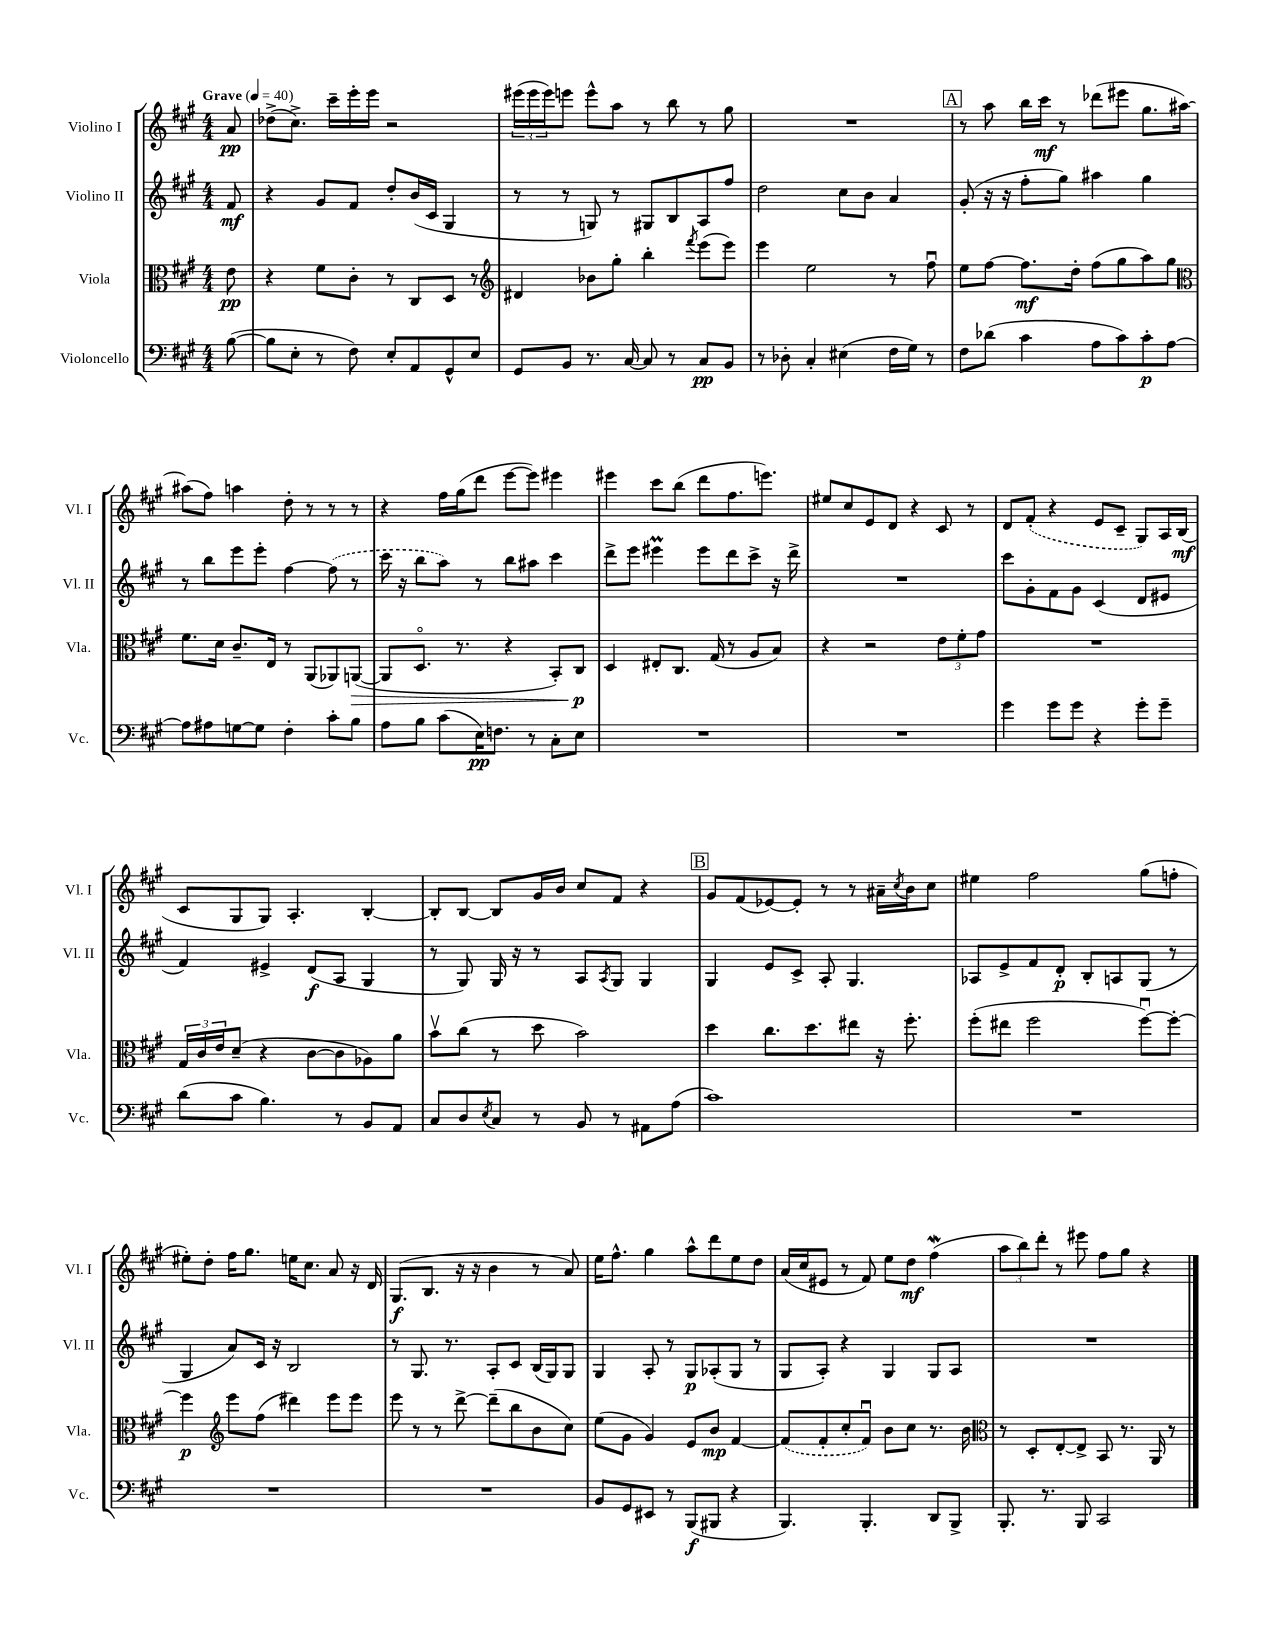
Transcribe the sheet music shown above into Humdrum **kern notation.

**kern	**dynam	**kern	**dynam	**kern	**dynam	**kern	**dynam
*part4	*part4	*part3	*part3	*part2	*part2	*part1	*part1
*staff4	*staff4	*staff3	*staff3	*staff2	*staff2	*staff1	*staff1
*I"Violoncello	*	*I"Viola	*	*I"Violino II	*	*I"Violino I	*
*I'Vc.	*	*I'Vla.	*	*I'Vl. II	*	*I'Vl. I	*
*clefF4	*	*clefC3	*	*clefG2	*	*clefG2	*
*k[f#c#g#]	*	*k[f#c#g#]	*	*k[f#c#g#]	*	*k[f#c#g#]	*
*M4/4	*	*M4/4	*	*M4/4	*	*M4/4	*
*MM40	*	*MM40	*	*MM40	*	*MM40	*
=	=	=	=	=	=	=	=
!	!	!	!	!	!	!LO:TX:a:B:t=Grave	!
([8B\	.	8e\	pp	8f#/	mf	8a/	pp
=1	=1	=1	=1	=1	=1	=1	=1
8B\L]	.	4r	.	4r	.	(8dd-X^\L	.
8E'\J	.	.	.	.	.	8.cc#^\J)	.
8r	.	8f#\L	.	8g#/L	.	.	.
.	.	.	.	.	.	16ccc#~\LL	.
8F#\)	.	8c#'\J	.	8f#/J	.	16eee'\	.
.	.	.	.	.	.	16eee\JJ	.
8E'/L	.	8r	.	8dd'/L	.	2r	.
8AA/	.	8C#/L	.	(16b/L	.	.	.
.	.	.	.	16c#/JJ	.	.	.
8GG#^^/	.	8D/J	.	4G#/	.	.	.
8E/J	.	8r	.	.	.	.	.
=2	=2	=2	=2	=2	=2	=2	=2
*	*	*clefG2	*	*	*	*	*
8GG#/L	.	4d#X/	.	8r	.	(24eee#X\LL	.
.	.	.	.	.	.	24eee#\	.
.	.	.	.	.	.	24eee#\J)	.
8BB/J	.	.	.	8r	.	8eeen\J	.
8.r	.	8b-X\L	.	8Gn/)	.	8eee^^\L	.
.	.	8gg#'\J	.	8r	.	8aa\J	.
[16C#/	.	.	.	.	.	.	.
8C#/]	.	4bb'\	.	8G#X/L	.	8r	.
8r	.	.	.	8B/	.	8bb\	.
.	.	8qfff#/	.	.	.	.	.
8C#/L	pp	(8eee\L	.	8A/	.	8r	.
8BB/J	.	8eee\J)	.	8ff#/J	.	8gg#\	.
=3	=3	=3	=3	=3	=3	=3	=3
8r	.	4eee\	.	2dd\	.	1r	.
8D-X'\	.	.	.	.	.	.	.
4C#'/	.	2ee\	.	.	.	.	.
(4E#X\	.	.	.	8cc#\L	.	.	.
.	.	.	.	8b\J	.	.	.
16F#\LL	.	8r	.	4a/	.	.	.
16G#\JJ)	.	.	.	.	.	.	.
8r	.	8ff#u\	.	.	.	.	.
!!LO:REH:place=s1:t=A
=4	=4	=4	=4	=4	=4	=4	=4
8F#\L	.	8ee\L	.	(8g#'/	.	8r	.
(8d-X\J	.	[8ff#\J	.	16r	.	8aa\	.
.	.	.	.	16r	.	.	.
4c#\	.	8.ff#\L]	mf	8ff#'\L	.	16bb\LL	.
.	.	.	.	.	.	16ccc#\JJ	mf
.	.	.	.	8gg#\J)	.	8r	.
.	.	16dd'\Jk	.	.	.	.	.
8A\L	.	(8ff#\L	.	4aa#X\	.	(8ddd-X\L	.
8c#\)	.	8gg#\	.	.	.	8eee#X\J	.
8c#'\	p	8aa\)	.	4gg#\	.	8.gg#\L	.
[8A\J	.	8gg#\J	.	.	.	.	.
.	.	.	.	.	.	[16aa#X\Jk)	.
!!LO:LB:g=z
=5	=5	=5	=5	=5	=5	=5	=5
*	*	*clefC3	*	*	*	*	*
8A\L]	.	8.f#\L	.	8r	.	(8aa#X\L]	.
8A#X\	.	.	.	8bb\L	.	8ff#\J)	.
.	.	16d\Jk	.	.	.	.	.
[8Gn\	.	8.c#~/L	.	8eee\	.	4aan\	.
8G\J]	.	.	.	8eee'\J	.	.	.
.	.	16E/Jk	.	.	.	.	.
4F#'\	.	8r	.	[4ff#\	.	8dd'\	.
.	.	(8AA/L	.	.	.	8r	.
8c#'\L	.	8AA-X/)	.	(8ff#\]	.	8r	.
!	!	!	!LO:HP:b	!	!	!	!
8B\J	.	([8AAn/J	>	8r	.	8r	.
=6	=6	=6	=6	=6	=6	=6	=6
8A\L	.	8AA/L]	.	16ccc#\	.	4r	.
.	.	.	.	16r	.	.	.
8B\J	.	8.D/J	.	8bb\L	.	.	.
(8c#\L	.	.	.	8aa\J)	.	16ff#\LL	.
.	.	8.r	.	.	.	(16gg#\J	.
16E\K)	pp	.	.	8r	.	8ddd\J	.
8.Fn\J	.	.	.	.	.	.	.
.	.	4r	.	8bb\L	.	[8eee\L	.
8r	.	.	.	8aa#X\J	.	8eee\J])	.
8C#'\L	.	8BB'/L)	.	4ccc#\	.	4eee#X\	.
8E\J	.	8C#/J	p	.	.	.	.
.	.	.	]	.	.	.	.
=7	=7	=7	=7	=7	=7	=7	=7
1r	.	4D/	.	8ddd^\L	.	4eee#X\	.
.	.	.	.	8eee\J	.	.	.
.	.	8E#X'/L	.	4eee#Xm\	.	8ccc#\L	.
.	.	8.C#/J	.	.	.	(8bb\J	.
.	.	.	.	8eee#\L	.	8ddd\L	.
.	.	(16G#/	.	.	.	.	.
.	.	8r	.	8ddd\	.	8.ff#\	.
.	.	8A/L	.	8ccc#^\J	.	.	.
.	.	.	.	.	.	8.eeen\J)	.
.	.	8B/J)	.	16r	.	.	.
.	.	.	.	16ddd^\	.	.	.
=8	=8	=8	=8	=8	=8	=8	=8
1r	.	4r	.	1r	.	8ee#X/L	.
.	.	.	.	.	.	8cc#/	.
.	.	2r	.	.	.	8e/	.
.	.	.	.	.	.	8d/J	.
.	.	.	.	.	.	4r	.
.	.	12e\L	.	.	.	8c#/	.
.	.	12f#'\	.	.	.	.	.
.	.	.	.	.	.	8r	.
.	.	12g#\J	.	.	.	.	.
=9	=9	=9	=9	=9	=9	=9	=9
4g#\	.	1r	.	8ccc#\L	.	8d/L	.
.	.	.	.	8g#'\	.	(8f#'/J	.
8g#\L	.	.	.	8f#\	.	4r	.
8g#\J	.	.	.	8g#\J	.	.	.
4r	.	.	.	(4c#/	.	8e/L	.
.	.	.	.	.	.	8c#~/J	.
8g#'\L	.	.	.	8d/L	.	8G#/L)	.
8g#~\J	.	.	.	8e#X/J	.	16A/L	.
.	.	.	.	.	.	(16B/JJ	mf
!!LO:LB:g=z
=10	=10	=10	=10	=10	=10	=10	=10
(8d\L	.	24G#/LL	.	4f#/)	.	8c#/L	.
.	.	24c#/	.	.	.	.	.
.	.	24e/J	.	.	.	.	.
8c#\J	.	(8d~/J	.	.	.	8G#/	.
4.B\)	.	4r	.	4e#X^/	.	8G#/J)	.
.	.	.	.	.	.	4.A'/	.
.	.	[8c#\L	.	(8d/L	f	.	.
8r	.	8c#\]	.	8A/J	.	.	.
8BB/L	.	8A-X\)	.	4G#/	.	[4B'/	.
8AA/J	.	8a\J	.	.	.	.	.
=11	=11	=11	=11	=11	=11	=11	=11
8C#/L	.	8bv\L	.	8r	.	8B'/L]	.
8D/	.	(8cc#\J	.	8G#/)	.	[8B/J	.
8qE/	.	.	.	.	.	.	.
8C#/J	.	8r	.	16G#/	.	8B/L]	.
.	.	.	.	16r	.	.	.
8r	.	8dd\	.	8r	.	16g#/L	.
.	.	.	.	.	.	16b/JJ	.
8BB/	.	2b\)	.	8A/L	.	8cc#/L	.
.	.	.	.	8qA/	.	.	.
8r	.	.	.	8G#/J	.	8f#/J	.
8AA#X\L	.	.	.	4G#/	.	4r	.
(8A\J	.	.	.	.	.	.	.
!!LO:REH:place=s1:t=B
=12	=12	=12	=12	=12	=12	=12	=12
1c#)	.	4dd\	.	4G#/	.	8g#/L	.
.	.	.	.	.	.	(8f#/	.
.	.	8.cc#\L	.	8e/L	.	[8e-X/)	.
.	.	.	.	8c#^/J	.	8e-'/J]	.
.	.	8.dd\	.	.	.	.	.
.	.	.	.	8A'/	.	8r	.
.	.	8ee#X\J	.	4.G#/	.	8r	.
.	.	16r	.	.	.	16a#X~\LL	.
.	.	.	.	.	.	8qcc#/	.
.	.	8.ff#'\	.	.	.	16b\J	.
.	.	.	.	.	.	8cc#\J	.
=13	=13	=13	=13	=13	=13	=13	=13
1r	.	(8ff#'\L	.	8A-X/L	.	4ee#X\	.
.	.	8ee#X\J	.	8e^/	.	.	.
.	.	2ff#\	.	8f#/	.	2ff#\	.
.	.	.	.	8d'/J	p	.	.
.	.	.	.	8B'/L	.	.	.
.	.	.	.	8An/	.	.	.
.	.	[8ff#u\L)	.	(8G#/J	.	(8gg#\L	.
.	.	8ff#'\J_	.	8r	.	8ffn'\J	.
!!LO:LB:g=z
=14	=14	=14	=14	=14	=14	=14	=14
1r	.	4ff#\]	p	4G#/	.	8ee#X'\L)	.
.	.	.	.	.	.	8dd'\J	.
*	*	*clefG2	*	*	*	*	*
.	.	8eee\L	.	8a/L)	.	16ff#\KL	.
.	.	.	.	.	.	8.gg#\J	.
.	.	(8ff#\J	.	16c#/Jk	.	.	.
.	.	.	.	16r	.	.	.
.	.	4ddd#X\)	.	2B/	.	16een\KL	.
.	.	.	.	.	.	8.cc#\J	.
.	.	8eee\L	.	.	.	8a/	.
.	.	8eee\J	.	.	.	16r	.
.	.	.	.	.	.	16d/	.
=15	=15	=15	=15	=15	=15	=15	=15
1r	.	8eee\	.	8r	.	(8.G#/L	f
.	.	8r	.	8.G#/	.	.	.
.	.	.	.	.	.	8.B/J	.
.	.	8r	.	.	.	.	.
.	.	.	.	8.r	.	.	.
.	.	[8ddd^\	.	.	.	16r	.
.	.	.	.	.	.	16r	.
.	.	(8ddd~\L]	.	8A'/L	.	4b\	.
.	.	8bb\	.	8c#/J	.	.	.
.	.	8b\	.	(16B/LL	.	8r	.
.	.	.	.	16G#/J)	.	.	.
.	.	8cc#\J)	.	8G#/J	.	8a/)	.
=16	=16	=16	=16	=16	=16	=16	=16
8BB/L	.	(8ee\L	.	4G#/	.	16ee\KL	.
.	.	.	.	.	.	8.ff#^^\J	.
8GG#/	.	8g#\J	.	.	.	.	.
8EE#X/J	.	4g#/)	.	8A'/	.	4gg#\	.
8r	.	.	.	8r	.	.	.
(8BBB/L	f	8e/L	.	8G#/L	p	8aa^^\L	.
8BBB#X/J	.	8b/J	mp	(8A-X'/	.	8ddd\	.
4r	.	[4f#/	.	8G#/J	.	8ee\	.
.	.	.	.	8r	.	8dd\J	.
=17	=17	=17	=17	=17	=17	=17	=17
4.BBB/)	.	(8f#/L]	.	8G#/L	.	(16a/LL	.
.	.	.	.	.	.	16cc#/J	.
.	.	8f#'/	.	8A'/J)	.	8e#X/J	.
.	.	8cc#'/	.	4r	.	8r	.
4.BBB'/	.	8f#u/J)	.	.	.	8f#/)	.
.	.	8b\L	.	4G#/	.	8ee\L	.
.	.	8cc#\J	.	.	.	8dd\J	mf
8DD/L	.	8.r	.	8G#/L	.	(4ff#W\	.
8BBB^/J	.	.	.	8A/J	.	.	.
.	.	16b\	.	.	.	.	.
=18	=18	=18	=18	=18	=18	=18	=18
*	*	*clefC3	*	*	*	*	*
8.BBB'/	.	8r	.	1r	.	12aa\L	.
.	.	.	.	.	.	12bb\)	.
.	.	8D'/L	.	.	.	.	.
.	.	.	.	.	.	12ddd'\J	.
8.r	.	.	.	.	.	.	.
.	.	[8E'/	.	.	.	8r	.
8BBB/	.	8E^/J]	.	.	.	8eee#X\	.
2CC#/	.	8BB/	.	.	.	8ff#\L	.
.	.	8.r	.	.	.	8gg#\J	.
.	.	.	.	.	.	4r	.
.	.	16AA/	.	.	.	.	.
.	.	8r	.	.	.	.	.
==	==	==	==	==	==	==	==
*-	*-	*-	*-	*-	*-	*-	*-
